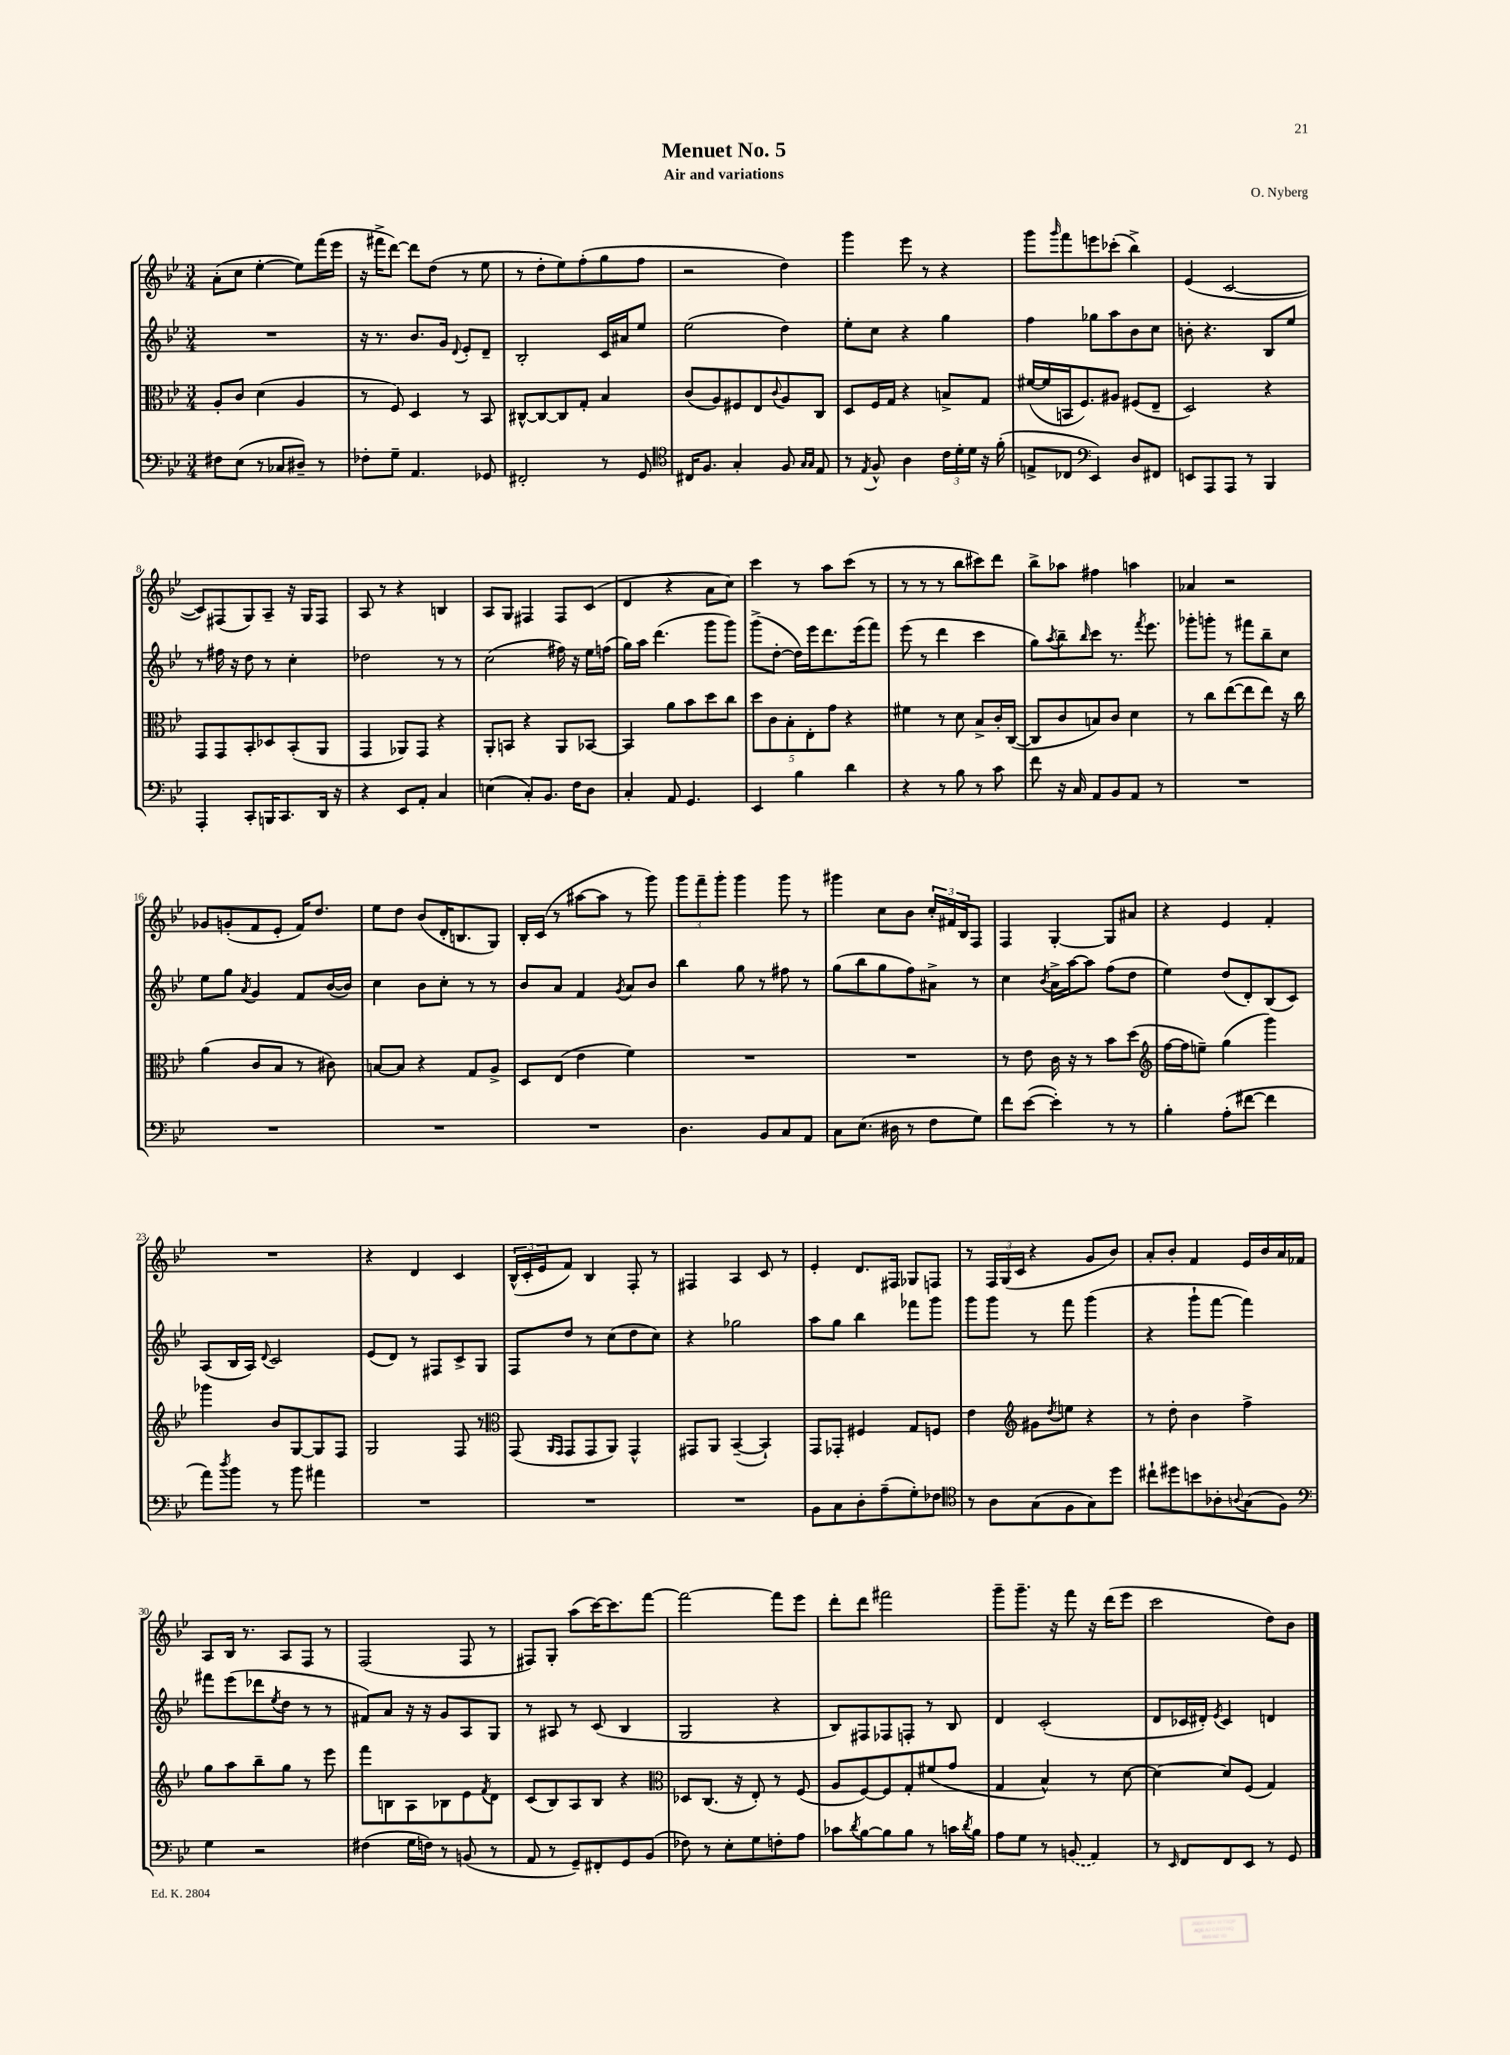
\header { title = "Menuet No. 5" composer = "O. Nyberg" subtitle = "Air and variations" }
<<
\new StaffGroup <<
\new Staff = "s0" {
    \clef treble \key bes \major \numericTimeSignature \time 3/4
    a'8-.( c''8 ees''4~-. ees''8) f'''16( ees'''16 |
    r16 fis'''16-> d'''8~) d'''8 d''8( r8 ees''8 |
    r8 d''8-. ees''8) f''8-.( g''8 f''8 |
    r2 d''4) |
    g'''4 ees'''8 r8 r4 |
    g'''8 \grace { g'''16 } f'''8 e'''8 ces'''8-.( bes''4->) |
    ees'4( c'2~ |
    c'8) fis8( g8) a8-- r16 g16 fis8 |
    a8 r8 r4 b4 |
    a8 g8 fis4 fis8 c'8( |
    d'4 r4 a'8 c''8) |
    c'''4 r8 a''8 c'''8( r8 |
    r8 r8 r8 bes''8 cis'''8) d'''8 |
    bes''8-> aes''8 fis''4 a''4 |
    aes'4 r2 |
    ges'8 g'8-.( f'8 ees'8-. f'16) d''8. |
    ees''8 d''8 bes'8( d'16-. b8. g8) |
    bes16-. c'16( r8 ais''8~ ais''8 r8 g'''8) |
    \tuplet 3/2 { g'''8 f'''8-- g'''8-. } g'''4 g'''8 r8 |
    gis'''4 c''8 bes'8 \tuplet 3/2 { c''16-. fis'16 bes16 } f8 |
    f4 g4~-. g8 ais'8 |
    r4 ees'4 f'4-. |
    R2. |
    r4 d'4 c'4 |
    \tuplet 3/2 { bes16-^( c'16-. ees'16 } f'8) bes4 f8-. r8 |
    fis4 a4 c'8 r8 |
    ees'4-. d'8. fis16 ges8 f8 |
    r8 \tuplet 3/2 { f16 g16( c'16 } r4 g'8 bes'8) |
    a'8-. bes'8-. f'4 ees'16 bes'16 a'16 fes'16 |
    a8 bes16 r8. a8 f8 r8 |
    f2( f8 r8 |
    fis8) g8-. a''8( c'''16~) c'''8. f'''8~ |
    f'''2~ f'''8 ees'''8 |
    d'''8-. d'''8 fis'''2 |
    g'''8-- g'''8.-- r16 f'''8 r16 d'''16( ees'''8 |
    c'''2 d''8) bes'8 \bar "|." |
}
\new Staff = "s1" {
    \clef treble \key bes \major \numericTimeSignature \time 3/4
    R2. |
    r16 r8. bes'8. g'16 \appoggiatura { d'8 } ees'8-. d'8-- |
    bes2-. c'16 ais'16 ees''8 |
    ees''2( d''4) |
    ees''8-. c''8 r4 g''4 |
    f''4 ges''8 a''8 bes'8 c''8 |
    b'8-. r4. bes8 ees''8 |
    r8 fis''16 r16 d''8 r8 c''4-. |
    des''2 r8 r8 |
    c''2( fis''16) r16 ees''16 f''16( |
    g''16) a''16 d'''4.( g'''8 g'''8) |
    g'''8->( d''8~-. d''16) ees'''16 d'''8. ees'''16( f'''8) |
    ees'''8( r8 d'''4 c'''4 |
    g''8) \acciaccatura { a''8 } bes''8-- \grace { bes''16 } c'''8 r8. \acciaccatura { f'''8 } ees'''8. |
    ges'''8-. g'''8-. r8 fis'''8 bes''8-- c''8 |
    ees''8 g''8 \acciaccatura { a'8 } g'4 f'8 bes'16~( bes'16) |
    c''4 bes'8 c''8-. r8 r8 |
    bes'8 a'8 f'4 \acciaccatura { g'8 } a'8 bes'8 |
    bes''4 g''8 r8 fis''8 r8 |
    g''8( bes''8 g''8 f''8) ais'8-> r8 |
    c''4 \acciaccatura { bes'8 } a'16-> a''16~ a''8 f''8( d''8 |
    ees''4) d''8( d'8-.) bes8( c'8) |
    a8( bes16 a16) \appoggiatura { d'8 } c'2 |
    ees'8( d'8) r8 fis8 c'8-> g8 |
    f8 d''8 r8 c''8( d''8 c''8) |
    r4 ges''2 |
    a''8 g''8 bes''4 fes'''8 g'''8 |
    g'''8 g'''8 r8 f'''8 g'''4( |
    r4 g'''8-! f'''8~ f'''4) |
    fis'''8 ees'''8( des'''8 \acciaccatura { ees''8 } d''8 r8 r8 |
    fis'8) a'8 r16 r16 g'8 a8 g8 |
    r8 ais8 r8 c'8( bes4 |
    g2 r4 |
    bes8) fis8 fes8 f8-. r8 bes8 |
    d'4 c'2-.( |
    d'8 ces'16 dis'16-.) \acciaccatura { ees'8 } ces'4 d'4 \bar "|." |
}
\new Staff = "s2" {
    \clef alto \key bes \major \numericTimeSignature \time 3/4
    a8-. c'8 d'4( a4 |
    r8 f8) d4 r8 bes,8 |
    cis8~-^ cis8~ cis8 g8-. bes4 |
    c'8( a8) fis8 ees8 \appoggiatura { c'8 } a8 c8 |
    d8 f16 g16 r4 b8-> g8 |
    fis'16~( fis'16 b,16 f8.) ais8 fis8( ees8-- |
    d2) r4 |
    g,8 g,8 bes,8-. des8 bes,8-.( a,8 |
    g,4 aes,8) g,8 r4 |
    a,8-. b,8 r4 a,8 bes,8~ |
    bes,4 a'8 bes'8 d''8 c''8 |
    \tuplet 5/4 { d''8 c'8 bes8-. ees8-. g'8 } r4 |
    fis'4 r8 d'8 bes8-> c'16-. c16~( |
    c8 c'8 b8) c'8 d'4 |
    r8 c''8 ees''8~( ees''8 ees''8) r16 c''16 |
    a'4( c'8 bes8 r8 cis'8) |
    b8~ b8 r4 g8 a8-> |
    d8 ees8( ees'4 f'4) |
    R2. |
    R2. |
    r8 ees'8 c'16 r16 r8 bes'8 d''8( |
    \clef treble f''16~ f''16 e''8--) g''4( g'''4) |
    ges'''4 bes'8 g8~ g8 f8 |
    g2 f8 r8 |
    \clef alto g,8( \grace { a,16 g,16 } g,8 g,8 a,8) g,4-^ |
    gis,8 a,8 bes,4~--( bes,4-!) |
    g,8 ges,8-. fis4 g8 f8 |
    ees'4 \clef treble gis'8 \acciaccatura { d''8 } e''8 r4 |
    r8 d''8-. bes'4 f''4-> |
    g''8 a''8 bes''8-- g''8 r8 ees'''8 |
    f'''8 b8 a8 bes8 ees'8 \acciaccatura { f'8 } d'8 |
    c'8( bes8) a8 bes8 r4 |
    \clef alto des8 c8.( r16 ees8-.) r8 f8( |
    a8 f8~) f8 g8-. fis'8( g'8 |
    g4 bes4-^) r8 d'8~ |
    d'4~ d'8 f8( g4) \bar "|." |
}
\new Staff = "s3" {
    \clef bass \key bes \major \numericTimeSignature \time 3/4
    fis8 ees8( r8 ces8 dis8--) r8 |
    fes8-. g8-- a,4. ges,8 |
    fis,2-. r8 g,8 |
    \clef tenor cis16 f8. g4-. f8 \grace { g16 g16 } ees8 |
    r8 \acciaccatura { ees8 } f8-^ a4 \tuplet 3/2 { c'16 d'16-. d'16 } r16 f'16-.( |
    e8-> ces8 \clef bass ees,4) d8 fis,8 |
    e,8 a,,8 a,,8 r8 bes,,4 |
    a,,4-. c,8-. b,,16 c,8. d,16 r16 |
    r4 ees,8 a,8-. c4 |
    e4( c8-.) bes,8. f16 d8 |
    c4-. a,8 g,4. |
    ees,4 bes4 d'4 |
    r4 r8 bes8 r8 c'8 |
    f'8 r16 c16 a,8 bes,8 a,8 r8 |
    R2. |
    R2. |
    R2. |
    R2. |
    d4. bes,8 c8 a,8 |
    c8 ees8.( dis16 r8 f8 g8) |
    f'8 ees'8~( ees'4-.) r8 r8 |
    bes4-. a8-.( fis'8~ fis'4 |
    a'8) \acciaccatura { d''8 } bes'8 r8 bes'8 ais'4 |
    R2. |
    R2. |
    R2. |
    bes,8 c8 d8-. a8--( g8-.) fes8 |
    \clef tenor r8 a8 g8( f8 g8) d''8 |
    cis''8-! dis''8 b'8 aes8-. \appoggiatura { a8 } g8( f8) |
    \clef bass g4 r2 |
    fis4( g16 f16) r8 b,8( r8 |
    a,8 r8 g,8--) fis,8-. g,8 bes,8( |
    fes8) r8 ees8-. g8 f8-. a8 |
    ces'8 \acciaccatura { d'8 } bes8~ bes8 bes8 r8 c'16 \acciaccatura { d'8 } bes16 |
    a8 g8 r8 \once \slurDashed b,8( a,4) |
    r8 \grace { ees,16 } f,8 f,8 ees,8 r8 g,8 \bar "|." |
}
>>
>>
